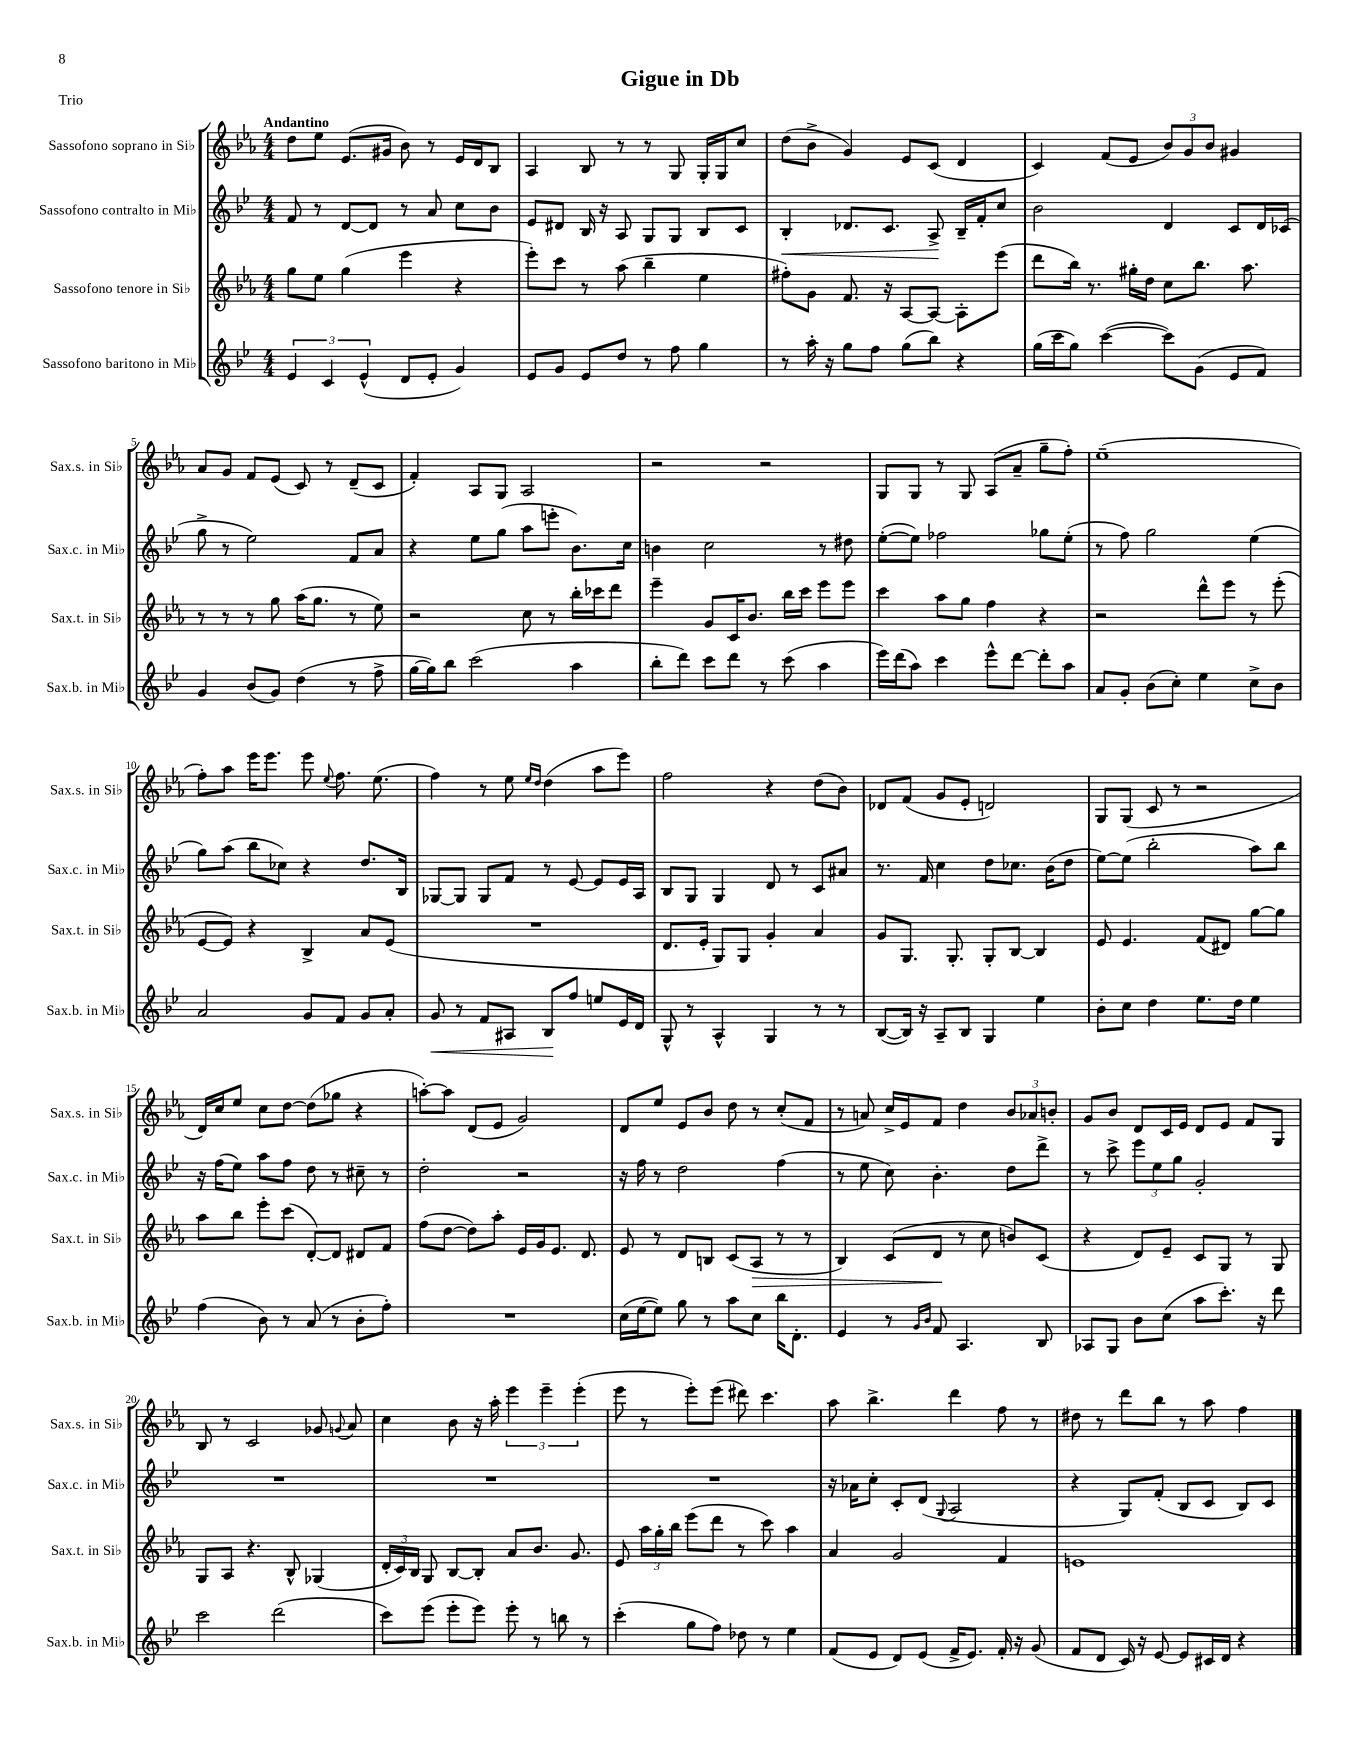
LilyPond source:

\header { title = "Gigue in Db" piece = "Trio" }
<<
\new StaffGroup <<
\new Staff = "s0" \with { instrumentName = "Sassofono soprano in Sib" shortInstrumentName = "Sax.s. in Sib" } {
    \clef treble \key ees \major \numericTimeSignature \time 4/4 \tempo "Andantino"
    \autoBeamOff d''8[ ees''8] ees'8.[( gis'16] bes'8) r8 ees'16[ d'16 bes8] |
    aes4 bes8 r8 r8 g8 g16[-. g16 c''8] |
    d''8[( bes'8]-> g'4) ees'8[ c'8]( d'4 |
    c'4) f'8[( ees'8] \tuplet 3/2 { bes'8[) g'8 bes'8] } gis'4 |
    aes'8[ g'8] f'8[ ees'8]( c'8) r8 d'8[--( c'8] |
    f'4-.) aes8[ g8] aes2 |
    r2 r2 |
    g8[ g8] r8 g8 aes8[( aes'8]-- g''8[-- f''8]-.) |
    ees''1--( |
    f''8[-.) aes''8] ees'''16[ ees'''8.] ees'''8 \appoggiatura { ees''8 } f''8. ees''8.( |
    f''4) r8 ees''8 \grace { ees''16[ d''16] } d''4( aes''8[ ees'''8]) |
    f''2 r4 d''8[( bes'8]) |
    des'8[ f'8]( g'8[ ees'8]-. d'2) |
    g8[ g8]( c'8 r8 r2 |
    d'16[) c''16 ees''8] c''8[ d''8]~ d''8[( ges''8] r4 |
    a''8[~-.) a''8] d'8[( ees'8] g'2) |
    d'8[ ees''8] ees'8[ bes'8] d''8 r8 c''8[-.( f'8] |
    r8 a'8) c''16[-> ees'16 f'8] d''4 \tuplet 3/2 { bes'8[ aes'8 b'8]-. } |
    g'8[ bes'8] d'8[ c'16 ees'16] d'8[ ees'8] f'8[ g8] |
    bes8 r8 c'2 ges'8 \appoggiatura { g'8 } aes'8 |
    c''4 bes'8 r16 aes''16-. \tuplet 3/2 { ees'''4 ees'''4-- ees'''4-.( } |
    ees'''8 r8 ees'''8[-.) ees'''8]( dis'''8) c'''4. |
    aes''8 bes''4.-> d'''4 f''8 r8 |
    dis''8 r8 d'''8[ bes''8] r8 aes''8 f''4 \bar "|." |
}
\new Staff = "s1" \with { instrumentName = "Sassofono contralto in Mib" shortInstrumentName = "Sax.c. in Mib" } {
    \clef treble \key bes \major \numericTimeSignature \time 4/4
    \autoBeamOff f'8 r8 d'8[~ d'8] r8 a'8 c''8[ bes'8] |
    ees'8[ dis'8] bes16 r16 a8 g8[ g8] bes8[ c'8] |
    bes4-.\< des'8.[ c'8.] a8->\! bes16[-- f'16-. c''8] |
    bes'2 d'4 c'8[ d'16 ces'16]( |
    g''8-> r8 ees''2) f'8[ a'8] |
    r4 ees''8[ g''8]( a''8[ e'''8]-. bes'8.[) c''16] |
    b'4 c''2 r8 dis''8 |
    ees''8[~-.( ees''8]) fes''2 ges''8[ ees''8]-.( |
    r8 f''8) g''2 ees''4( |
    g''8[) a''8]( bes''8[ ces''8]) r4 d''8.[ bes16] |
    ges8[~ ges8] ges8[ f'8] r8 ees'8~ ees'8[ ees'16 a16] |
    bes8[ g8] g4 d'8 r8 c'8[ ais'8] |
    r8. f'16 c''4 d''8[ ces''8.] bes'16[( d''8] |
    ees''8[~) ees''8]( bes''2-. a''8[) bes''8] |
    r16 f''16[( ees''8]) a''8[ f''8] d''8 r8 cis''8-- r8 |
    d''2-. r2 |
    r16 f''16 r8 d''2 f''4( |
    r8 ees''8 c''8) bes'4.-. d''8[ d'''8]-> |
    r8 c'''8-> \tuplet 3/2 { ees'''8[ ees''8 g''8] } g'2-. |
    R1 |
    R1 |
    R1 |
    r16 aes'16[ c''8]-. c'8[-. d'8]( \appoggiatura { g8 } a2 |
    r4 g8[) f'8]-.( bes8[ c'8] bes8[) c'8] \bar "|." |
}
\new Staff = "s2" \with { instrumentName = "Sassofono tenore in Sib" shortInstrumentName = "Sax.t. in Sib" } {
    \clef treble \key ees \major \numericTimeSignature \time 4/4
    \autoBeamOff g''8[ ees''8] g''4( ees'''4 r4 |
    ees'''8[-.) c'''8] r8 aes''8( bes''4-- ees''4 |
    fis''8[-.) g'8] f'8. r16 aes8[~ aes8]~ aes8[-. ees'''8]( |
    d'''8[ bes''16]) r8. gis''16[-. d''16] c''8[ bes''8.] aes''8. |
    r8 r8 r8 g''8 aes''16[( g''8.] r8 ees''8) |
    r2 c''8 r8 bes''16[-. ces'''16 d'''8] |
    ees'''4-- g'8[ c'16 bes'8.] bes''16[ c'''16] ees'''8[ ees'''8] |
    c'''4 aes''8[ g''8] f''4 r4 |
    r2 d'''8[-^ ees'''8] r8 ees'''8-.( |
    ees'8[~ ees'8]) r4 bes4-> aes'8[ ees'8]( |
    R1 |
    d'8.[ ees'16]-. g8[) g8] g'4-. aes'4 |
    g'8[ g8.] g8.-. g8[-. bes8]~ bes4 |
    ees'8 ees'4. f'8[( dis'8]) g''8[~ g''8] |
    aes''8[ bes''8] ees'''8[-. c'''8]( d'8[~-.) d'8] dis'8[ f'8] |
    f''8[( d''8]~ d''8[) aes''8]-. ees'16[ g'16 ees'8.] d'8. |
    ees'8 r8 d'8[ b8] c'8[( aes8]\> r8 r8 |
    bes4) c'8[( d'8]\! r8 c''8 b'8[) c'8]( |
    r4 d'8[) ees'8]-- c'8[ g8] r8 g8 |
    g8[ aes8] r4. bes8-^ ges4( |
    \tuplet 3/2 { d'16[-. c'16) bes16] } g8 bes8[~ bes8]-. aes'8[ bes'8.] g'8. |
    ees'8 \tuplet 3/2 { aes''16[ g''16-. bes''16] } ees'''8[( d'''8] r8 c'''8) aes''4 |
    aes'4 g'2 f'4 |
    e'1 \bar "|." |
}
\new Staff = "s3" \with { instrumentName = "Sassofono baritono in Mib" shortInstrumentName = "Sax.b. in Mib" } {
    \clef treble \key bes \major \numericTimeSignature \time 4/4
    \autoBeamOff \tuplet 3/2 { ees'4 c'4 ees'4-^( } d'8[ ees'8]-. g'4) |
    ees'8[ g'8] ees'8[ d''8] r8 f''8 g''4 |
    r8 a''16-. r16 g''8[ f''8] g''8[( bes''8]) r4 |
    g''16[( c'''16 g''8]) c'''4~( c'''8[) g'8]( ees'8[ f'8]) |
    g'4 bes'8[( g'8]) d''4( r8 f''8-> |
    g''16[~ g''16) bes''8] c'''2( a''4 |
    bes''8[-. d'''8]) c'''8[ d'''8] r8 c'''8( a''4 |
    ees'''16[) d'''16( a''8]) c'''4 ees'''8[-^ d'''8]~ d'''8[-. a''8] |
    a'8[ g'8]-. bes'8[( c''8]-.) ees''4 c''8[-> bes'8] |
    a'2 g'8[ f'8] g'8[ a'8]-. |
    g'8\< r8 f'8[ ais8] bes8[\! f''8] e''8[ ees'16 d'16] |
    g8-^ r8 a4-^ g4 r8 r8 |
    bes8[~( bes16]) r16 a8[-- bes8] g4 ees''4 |
    bes'8[-. c''8] d''4 ees''8.[ d''16] ees''4 |
    f''4( bes'8) r8 a'8( r8 bes'8[-. f''8]-.) |
    R1 |
    c''16[( ees''16~ ees''8]) g''8 r8 a''8[ c''8] bes''16[ d'8.]-. |
    ees'4 r8 \grace { g'16[ bes'16] } f'8 a4. bes8 |
    aes8[ g8] bes'8[ c''8]( a''8[ c'''8.]-.) r16 d'''8 |
    c'''2 d'''2( |
    c'''8[) ees'''8]( ees'''8[-. ees'''8]) ees'''8-. r8 b''8 r8 |
    c'''4-.( g''8[ f''8]) des''8 r8 ees''4 |
    f'8[( ees'8] d'8[) ees'8]( f'16[-> ees'8.]) f'16-. r16 g'8( |
    f'8[ d'8] c'16) r16 ees'8~ ees'8[ cis'16 d'16] r4 \bar "|." |
}
>>
>>
